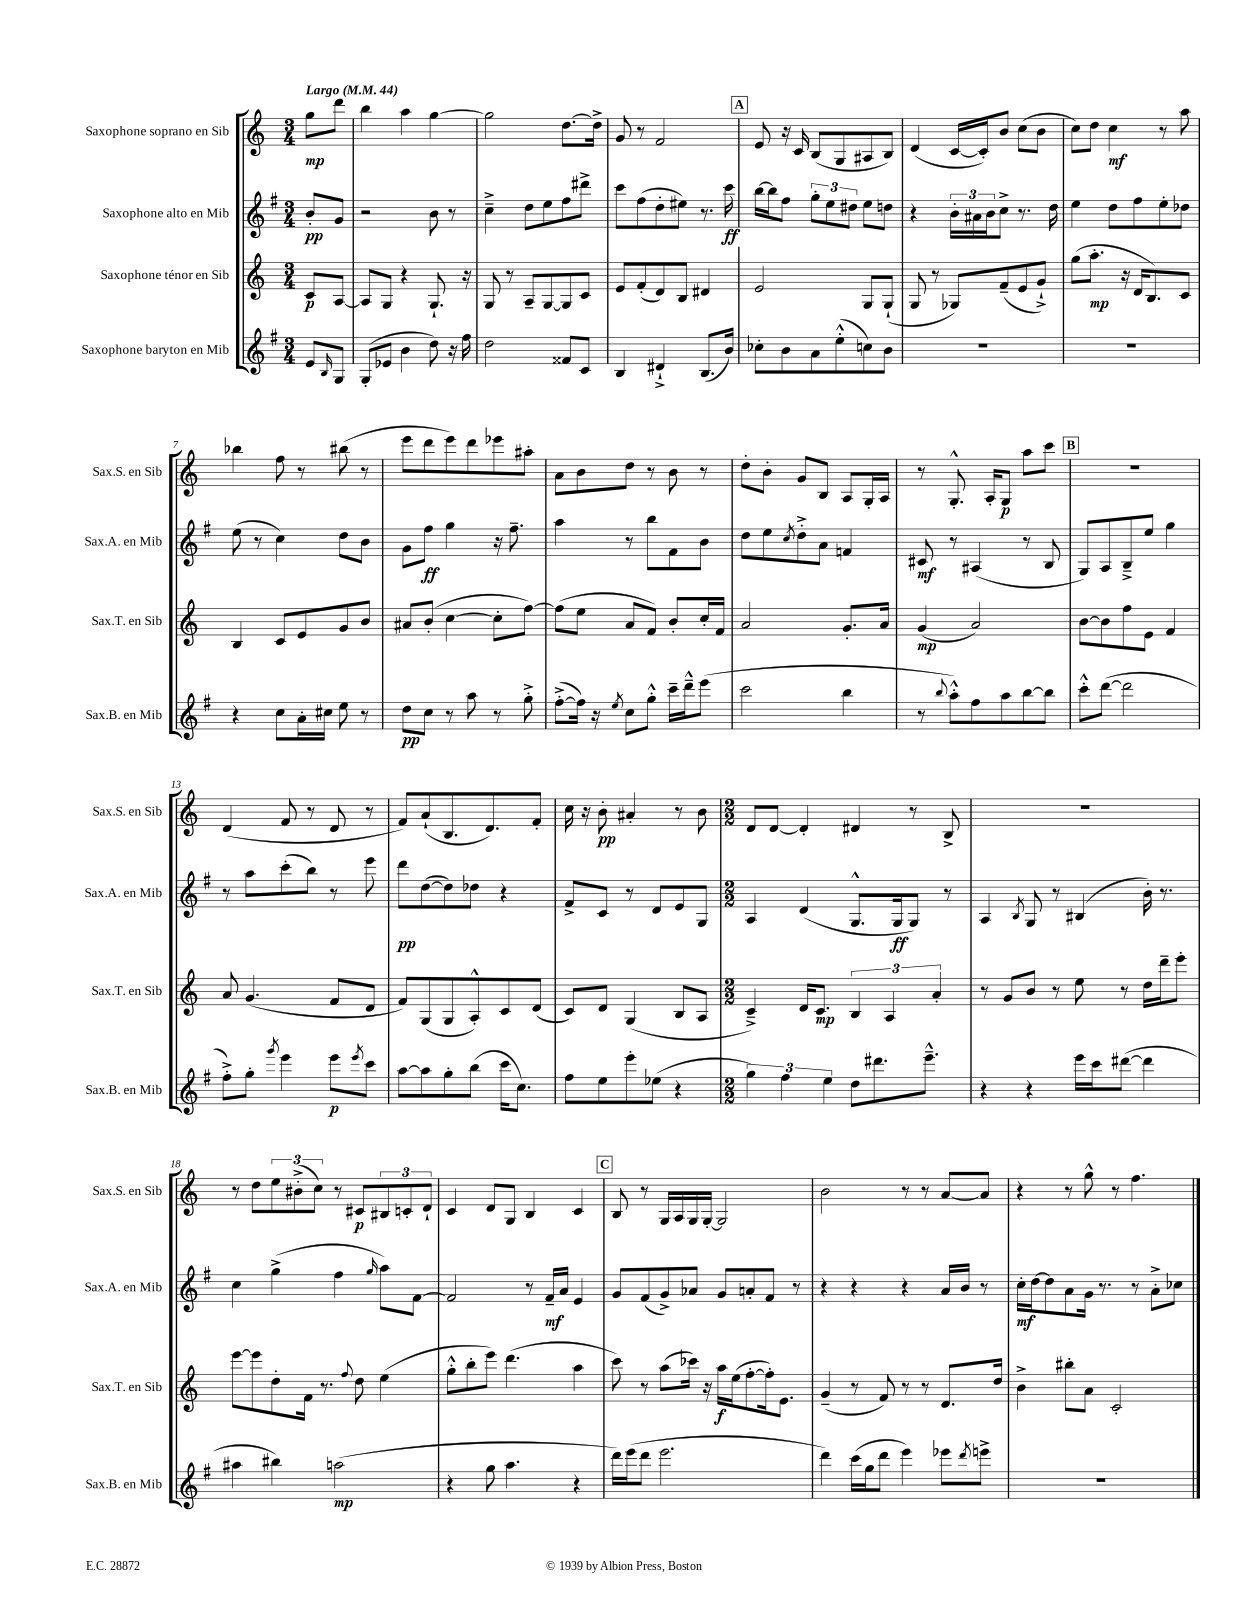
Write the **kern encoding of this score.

**kern	**kern	**kern	**kern
*staff4	*staff3	*staff2	*staff1
*clefG2	*clefG2	*clefG2	*clefG2
*k[f#]	*k[]	*k[f#]	*k[]
*M3/4	*M3/4	*M3/4	*M3/4
*MM44	*MM44	*MM44	*MM44
8e	8c	8b'	8gg
16qqB	.	.	.
8G	[8A	8g	8ddd
=	=	=	=
(8G'	8A]	2r	4bb
8e-	8G	.	.
4b	4r	.	4aa
8dd)	8.G`	8b	[4gg
16r	.	8r	.
16ff#	16r	.	.
=	=	=	=
2dd	8G	4cc~^	2gg]
.	8r	.	.
.	8A~	8dd	.
.	[8G	8ee	.
8f##	8G]	8ff#	[8.dd
8c	8c	8ddd#^	.
.	.	.	16dd^]
=	=	=	=
4B	8e	8ccc	8g
.	(8f'	(8ff#	8r
4d#`^	8d)	8dd'	2f
.	8B	8ee#)	.
(8.B	4d#	8.r	.
16b)	.	16ccc	.
=	=	=	=
8cc-'	2e	[16bb	8e
.	.	16bb]	.
8b	.	8ff#	16r
.	.	.	16c
8a	.	12gg'	(8B
.	.	12ee	.
(8ee'^^	.	.	8G
.	.	12dd#	.
8cc)	8G	8ee	8A#
8b	(8G`	8dd	8B)
=	=	=	=
2.r	8G	4r	(4d
.	8r	.	.
.	8G-)	24b'	[16c
.	.	24a#	.
.	.	.	16c'])
.	.	24b	.
.	(8f~	8cc^	8b
.	8e	8.r	(8cc
.	8g`^)	.	8b
.	.	16dd	.
=	=	=	=
2.r	(8gg	4ee	8cc)
.	8.aa'	.	8dd
.	.	8dd	4cc
.	16r	.	.
.	16d	8ff#	.
.	8.B)	.	.
.	.	8ee'	8r
.	8c	8dd-	8aa
=	=	=	=
4r	4B	(8ee	4bb-
.	.	8r	.
8cc	8c	4cc)	8ff
16a'	8e	.	8r
16cc#	.	.	.
8ee	8g	8dd	(8bb#
8r	8b	8b	8r
=	=	=	=
8dd	8a#	8g	8eee
8cc	(8b'	8ff#	8ddd
8r	[4cc	4gg	8eee)
8aa	.	.	8ddd
8r	8cc']	16r	8eee-
.	.	8.ff#~	.
8gg'^	[8ff)	.	8aa#'
=	=	=	=
([8ff#'^	(8ff]	4aa	8a
16ff#])	8ee	.	8b
16r	.	.	.
8qee	.	.	.
8cc	8a	8r	8dd
8gg'^^	8f)	8bb	8r
16ccc~	8b'	8f#	8b
16ddd~^^	.	.	.
(8eee	16cc'	8b	8r
.	16f	.	.
=	=	=	=
2ccc	2a	8dd	8dd'
.	.	8ee	8b'
.	.	8qcc	.
.	.	8dd'^	8g
.	.	8a	8B
4bb	8.g'	4f	8A
.	.	.	16G'
.	16a	.	16A
=	=	=	=
8r	(4g	8c#	8r
8qqbb	.	.	.
8aa'^^)	.	8r	8.G'^^
8ff#	2a)	(4A#	.
.	.	.	16A'
8aa	.	.	8G
[8bb	.	8r	8aa
8bb]	.	8B	8ccc
=	=	=	=
8ccc'^^	[8b	8G)	2.r
([8ddd	8b]	8A	.
2ddd]	8ff	8B~^	.
.	8e	8ee	.
.	4f	4gg	.
=	=	=	=
8ff#'^)	8a	8r	(4d
8gg'	(4.g	8aa	.
8qggg	.	.	.
4eee	.	(8ccc'	8f
.	.	8bb)	8r
8eee	8f	8r	8d
8qeee	.	.	.
8ccc	8d	8eee	8r
=	=	=	=
[8aa	8f)	8ddd	8f)
8aa]	(8G	([8dd	(8a`
8gg'	8G	8dd])	8.B
(8bb	8A'^^)	8dd-	.
.	.	.	8.d)
16ccc	8c	4r	.
8.cc)	.	.	.
.	(8d	.	8f'
=	=	=	=
8ff#	8c)	8f#^	16cc
.	.	.	16r
8ee	8d	8c	8b'
8eee'	(4G	8r	4a#'
(8ee-	.	8d	.
4r	8B	8e	8r
.	8A	8G	8b
=	=	=	=
*M2/2	*M2/2	*M2/2	*M2/2
6gg)	4c~^)	4A	8d
.	.	.	[8d
6ff#	.	.	.
.	16d	(4d	4d']
.	8.c	.	.
6ee	.	.	.
8dd	6B	8.G^^	4d#
8.ddd#	.	.	.
.	6A	.	.
.	.	16G	.
.	.	8G)	8r
8.eee~^^	.	.	.
.	6a'	.	.
.	.	8r	8B^
=	=	=	=
4r	8r	4A	1r
.	8g	.	.
.	.	8qB	.
4r	8b	8G	.
.	8r	8r	.
16eee	8ee	(4B#	.
16ccc	.	.	.
([8ddd#	8r	.	.
4ddd#]	16dd	16b')	.
.	16ddd~	8.r	.
.	8eee'	.	.
=	=	=	=
4aa#	[8eee	4cc	8r
.	8eee]	.	8dd
4bb#)	8dd'	(4gg^	12ee
.	.	.	(12b#'^
.	16f	.	.
.	.	.	12cc)
.	8.r	.	.
(2aa	.	4ff#	8r
.	8qqff	.	.
.	8dd	.	8c#
.	.	16qqgg	.
.	(4ee	8aa)	12B#
.	.	.	12c'
.	.	[8f#	.
.	.	.	12d`
=	=	=	=
4r	8gg'^^	2f#]	4c
.	8bb'	.	.
8gg	8eee)	.	8d
4.aa	(4.ddd	.	8G
.	.	8r	4B
.	.	16f#~	.
.	.	16a	.
4r	4aa	4e	4c
=	=	=	=
16ddd)	8ccc)	8g	8B
(16eee	.	.	.
8ddd	8r	(8f#	8r
2.eee	(8aa	8g^)	16G
.	.	.	16A
.	16ccc-)	8a-	16G
.	16r	.	[16G'
.	16aa	8g	2G]
.	(16ee	.	.
.	[8ff'	8a'	.
.	16ff'])	8f#	.
.	8.e	.	.
.	.	8r	.
=	=	=	=
4ddd)	(4g~	4r	2b
(16ccc	8r	4r	.
16gg	.	.	.
8ddd	8f)	.	.
4eee)	8r	4r	8r
.	8r	.	8r
8eee-	8.d	16a	[8a
.	.	16b	.
8qddd	.	.	.
8eee^	.	8r	8a]
.	16dd	.	.
=	=	=	=
1r	4b^	16cc'	4r
.	.	[16dd	.
.	.	8dd]	.
.	8bb#'	8a	8r
.	8a	16g	8gg^^
.	.	8.r	.
.	2c'	.	8r
.	.	8r	4.ff
.	.	8a'^	.
.	.	8cc-	.
==	==	==	==
*-	*-	*-	*-
